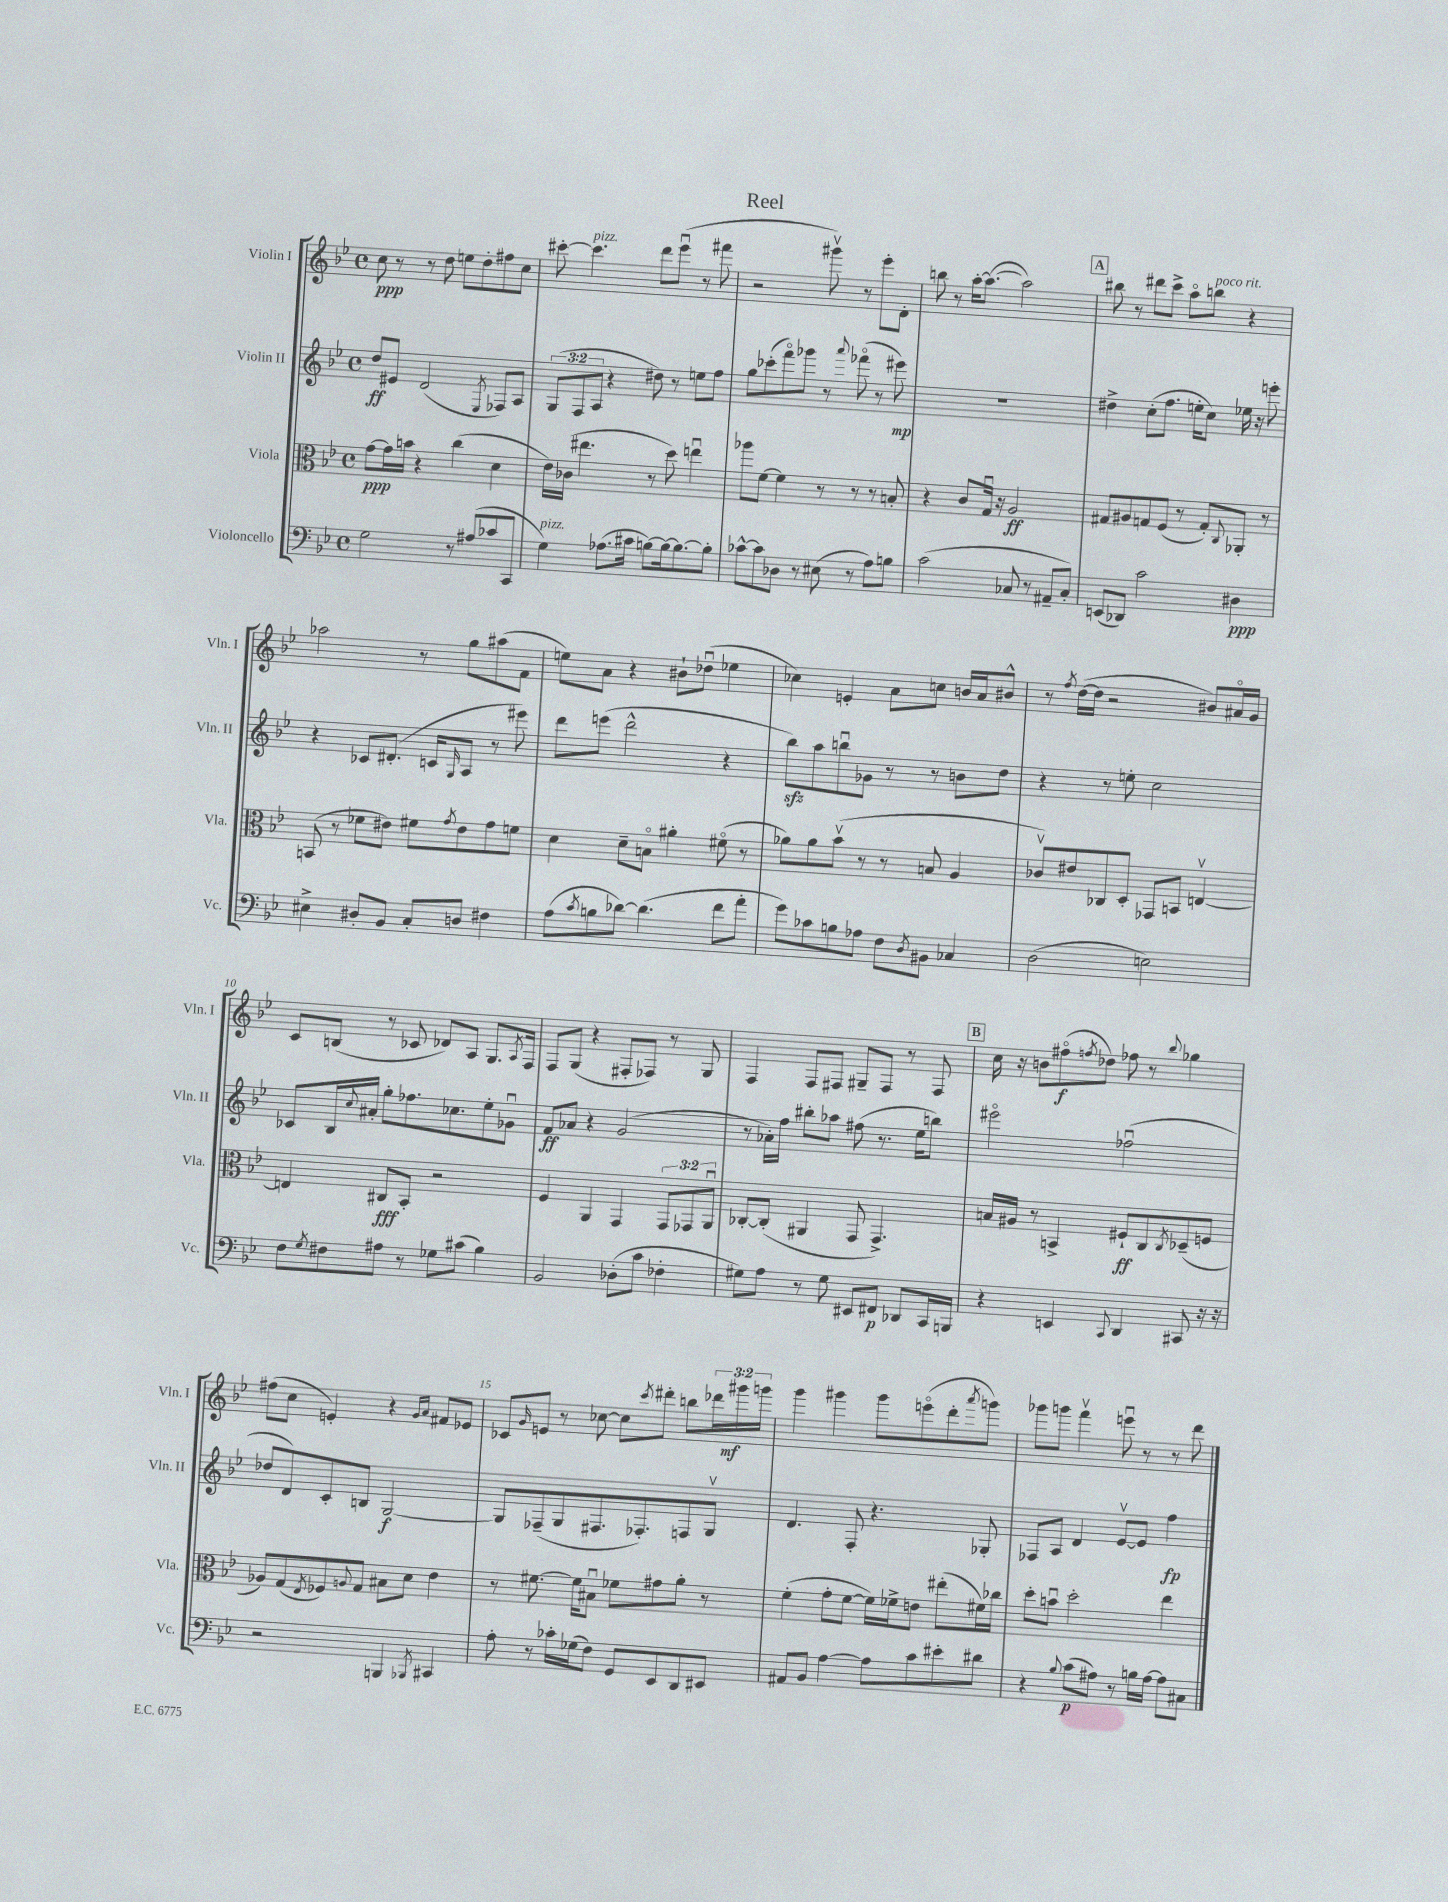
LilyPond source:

\header { title = "Reel" }
<<
\new StaffGroup <<
\new Staff = "s0" \with { instrumentName = "Violin I" shortInstrumentName = "Vln. I" } {
    \clef treble \key bes \major \defaultTimeSignature \time 4/4 \override Staff.TupletNumber.text = #tuplet-number::calc-fraction-text
    c''8\ppp r8 r8 d''8 e''8 d''8-. fis''8 c''8 |
    cis'''8~-. cis'''4.^\markup { \italic "pizz." } d'''8 ees'''8\downbow( r8 fis'''8 |
    r2 gis'''8\upbow) r8 ees'''8-. d'8-. |
    b''8 r8 a''16~-. a''8.~( a''2) |
    \mark \markup { \box "A" } bis''8 r8 dis'''8 c'''8-> a''8\flageolet b''8^\markup { \italic "poco rit." } r4 |
    aes''2 r8 g''8 ais''8( f'8 |
    e''8) a'8 r4 bis'8-! des''8\downbow( ees''4 |
    ces''4) e'4-. a'8 c''8 b'16 a'16 bis'8-^ |
    r8 \acciaccatura { f''8 } d''16~( d''16 r2 bis'8) ais'16\flageolet g'16 |
    c'8 b8( r8 ces'8 des'8) a8 g8. \acciaccatura { a8 } f16 |
    f8 g8( r4 fis8-. fes8) r8 g8 |
    f4 f8 fis8 gis8-- fis8 r8 fis8 |
    \mark \markup { \box "B" } c''16 r16 b'8 fis''8\flageolet\f( \acciaccatura { f''8 } des''8) fes''8 r8 \appoggiatura { bes''8 } ges''4 |
    fis''8( c''8 e'4-.) r4 \grace { g'16 a'16 } fis'8 ees'8 |
    ces'8 \grace { g'16 } e'8 r8 ces''8~ ces''8 \acciaccatura { c'''8 } dis'''8-. b''8 \tuplet 3/2 { des'''16 gis'''16\mf g'''16 } |
    g'''4 gis'''4 gis'''8 e'''8\flageolet( d'''8-. \acciaccatura { a'''8 } g'''8) |
    ges'''8 g'''8 f'''4\upbow e'''8\downbow r8 r8 d'''8 \bar "|." |
}
\new Staff = "s1" \with { instrumentName = "Violin II" shortInstrumentName = "Vln. II" } {
    \clef treble \key bes \major \defaultTimeSignature \time 4/4 \override Staff.TupletNumber.text = #tuplet-number::calc-fraction-text
    d''8\ff eis'8 d'2( \acciaccatura { ees8 } fes8) a8 |
    \tuplet 3/2 { g8( f8 a8 } r4 dis''8) r8 e''8 f''8 |
    g''8 ces'''8-.( f'''8\flageolet) ges'''8 r8 \appoggiatura { a'''8 } fes'''8\flageolet( r8 eis'''8\mp) |
    R1 |
    \mark \markup { \box "A" } dis''4-> c''8-.( f''8. e''16-. c''8) ees''16 r16 e'''8-. |
    r4 ces'8 dis'8.-.( c'16 \grace { g16 } a8 r8 eis'''8) |
    d'''8 e'''8( d'''2-^ r4 |
    bes''8\sfz) a''8 b''8\downbow ges'8 r8 r8 b'8 d''8 |
    r4 r8 e''8-. c''2 |
    ces'8 bes16 \appoggiatura { c''8 } ais'16-. g''8-. fes''8. ces''8. ees''8-. ges'8\downbow |
    f'8\ff aes'8 r4 g'2( |
    r8 aes'16-.) f''16 bis''8-. aes''8 fis''8( r8. ees''16 b''8) |
    \mark \markup { \box "B" } eis'''2\flageolet fes''2\downbow( |
    des''8 d'8) c'8-. b8 g2~\f |
    g8 fes8--( g8 fis8. fes8.-.) f8 g8\upbow |
    d'4. f8-. r4. ges8-. |
    fes8 a8 d'4 ees'8~\upbow ees'8 f''4\fp \bar "|." |
}
\new Staff = "s2" \with { instrumentName = "Viola" shortInstrumentName = "Vla." } {
    \clef alto \key bes \major \defaultTimeSignature \time 4/4 \override Staff.TupletNumber.text = #tuplet-number::calc-fraction-text
    g'8~\ppp g'16 b'16 r4 c''4( d'4 |
    ees'16) ces'16( eis''4. r8 d''8) e''4\downbow |
    aes''8 f'8~ f'4 r8 r8 r8 b8-. |
    r4 c'8 g16\downbow r16 a2\ff |
    \mark \markup { \box "A" } gis8 ais8 g8 f8( r8 g8-.) \appoggiatura { c8 } aes,8-. r8 |
    b,8( r8 fes'8 eis'8) fis'8 \acciaccatura { g'8 } eis'8 g'8 f'8 |
    d'4 d'8-- b8\flageolet ais'4-. fis'8\flageolet( r8 |
    aes'8) aes'8 bes'8\upbow( r8 r8 b8 a4 |
    ces'8\upbow) eis'8 ces8 d8-. ges,8 b,8 e4~\upbow |
    e4 cis8\fff bes,8-. r2 |
    f4 a,4 g,4 \tuplet 3/2 { g,8 ges,8 a,8\downbow } |
    ces8~-. ces8-.( ais,4 g,8 g,4.->) |
    \mark \markup { \box "B" } b16 ais16 r8 b,4-> fis8-!\ff c8 \acciaccatura { c8 } des8--( f8 |
    aes8) g8( \acciaccatura { ees8 } fes8) \appoggiatura { a8 } g8 bis8 d'8 ees'4 |
    r8 fis'8.~ fis'16 bis8\downbow fes'8 gis'8 a'8-. r8 |
    f'4-.( g'8-. f'8~ f'16) fes'16-> e'8 eis''8-.( fis'16) ces''16 |
    d''8-. b'8\downbow d''2-. ees''4 \bar "|." |
}
\new Staff = "s3" \with { instrumentName = "Violoncello" shortInstrumentName = "Vc." } {
    \clef bass \key bes \major \defaultTimeSignature \time 4/4
    g2 r8 ais8( ces'8 c,8 |
    g4^\markup { \italic "pizz." }) aes8.( cis'16 b8~) b16~ b8.~ b8-. |
    ces'8~-^ ces'8 des8 r8 eis8( r8 a8) b8 |
    c'2( ces8 r8 ais,8-- ces8-.) |
    \mark \markup { \box "A" } e,8( des,8) c'2 dis4\ppp |
    eis4-> dis8-. bes,8 c8-. d8 fis4 |
    a8( \acciaccatura { c'8 } b8 des'8~) des'4.( f'8 a'8-. |
    g'8) ces'8 b8 aes8 f8 \acciaccatura { d8 } bis,8 ces4 |
    d2( e2) |
    f8 \acciaccatura { g8 } fis8 ais8 r8 ges8 cis'8( bes4) |
    bes,2 des8-.( c'8 fes4-. |
    gis8) a8 r8 gis8 eis,8 fis,8\p des,8 c,16 b,,16 |
    \mark \markup { \box "B" } r4 e,4 \appoggiatura { c,8 } d,4 cis,8 r16 r16 |
    r2 b,,4 \acciaccatura { bes,,8 } cis,4 |
    a8-. r8 ces'16-. ges16( f8) g,8 ees,8 d,8 eis,8 |
    ais,8 bes,8 a4~ a8 c'8 eis'8-. dis'8 |
    r4 \appoggiatura { bes8 } c'8\p( ais8) r8 b16 ais16~ ais8 cis8 \bar "|." |
}
>>
>>
\layout { \context { \Score \override BarNumber.break-visibility = ##(#f #t #t) barNumberVisibility = #(every-nth-bar-number-visible 5) } }
